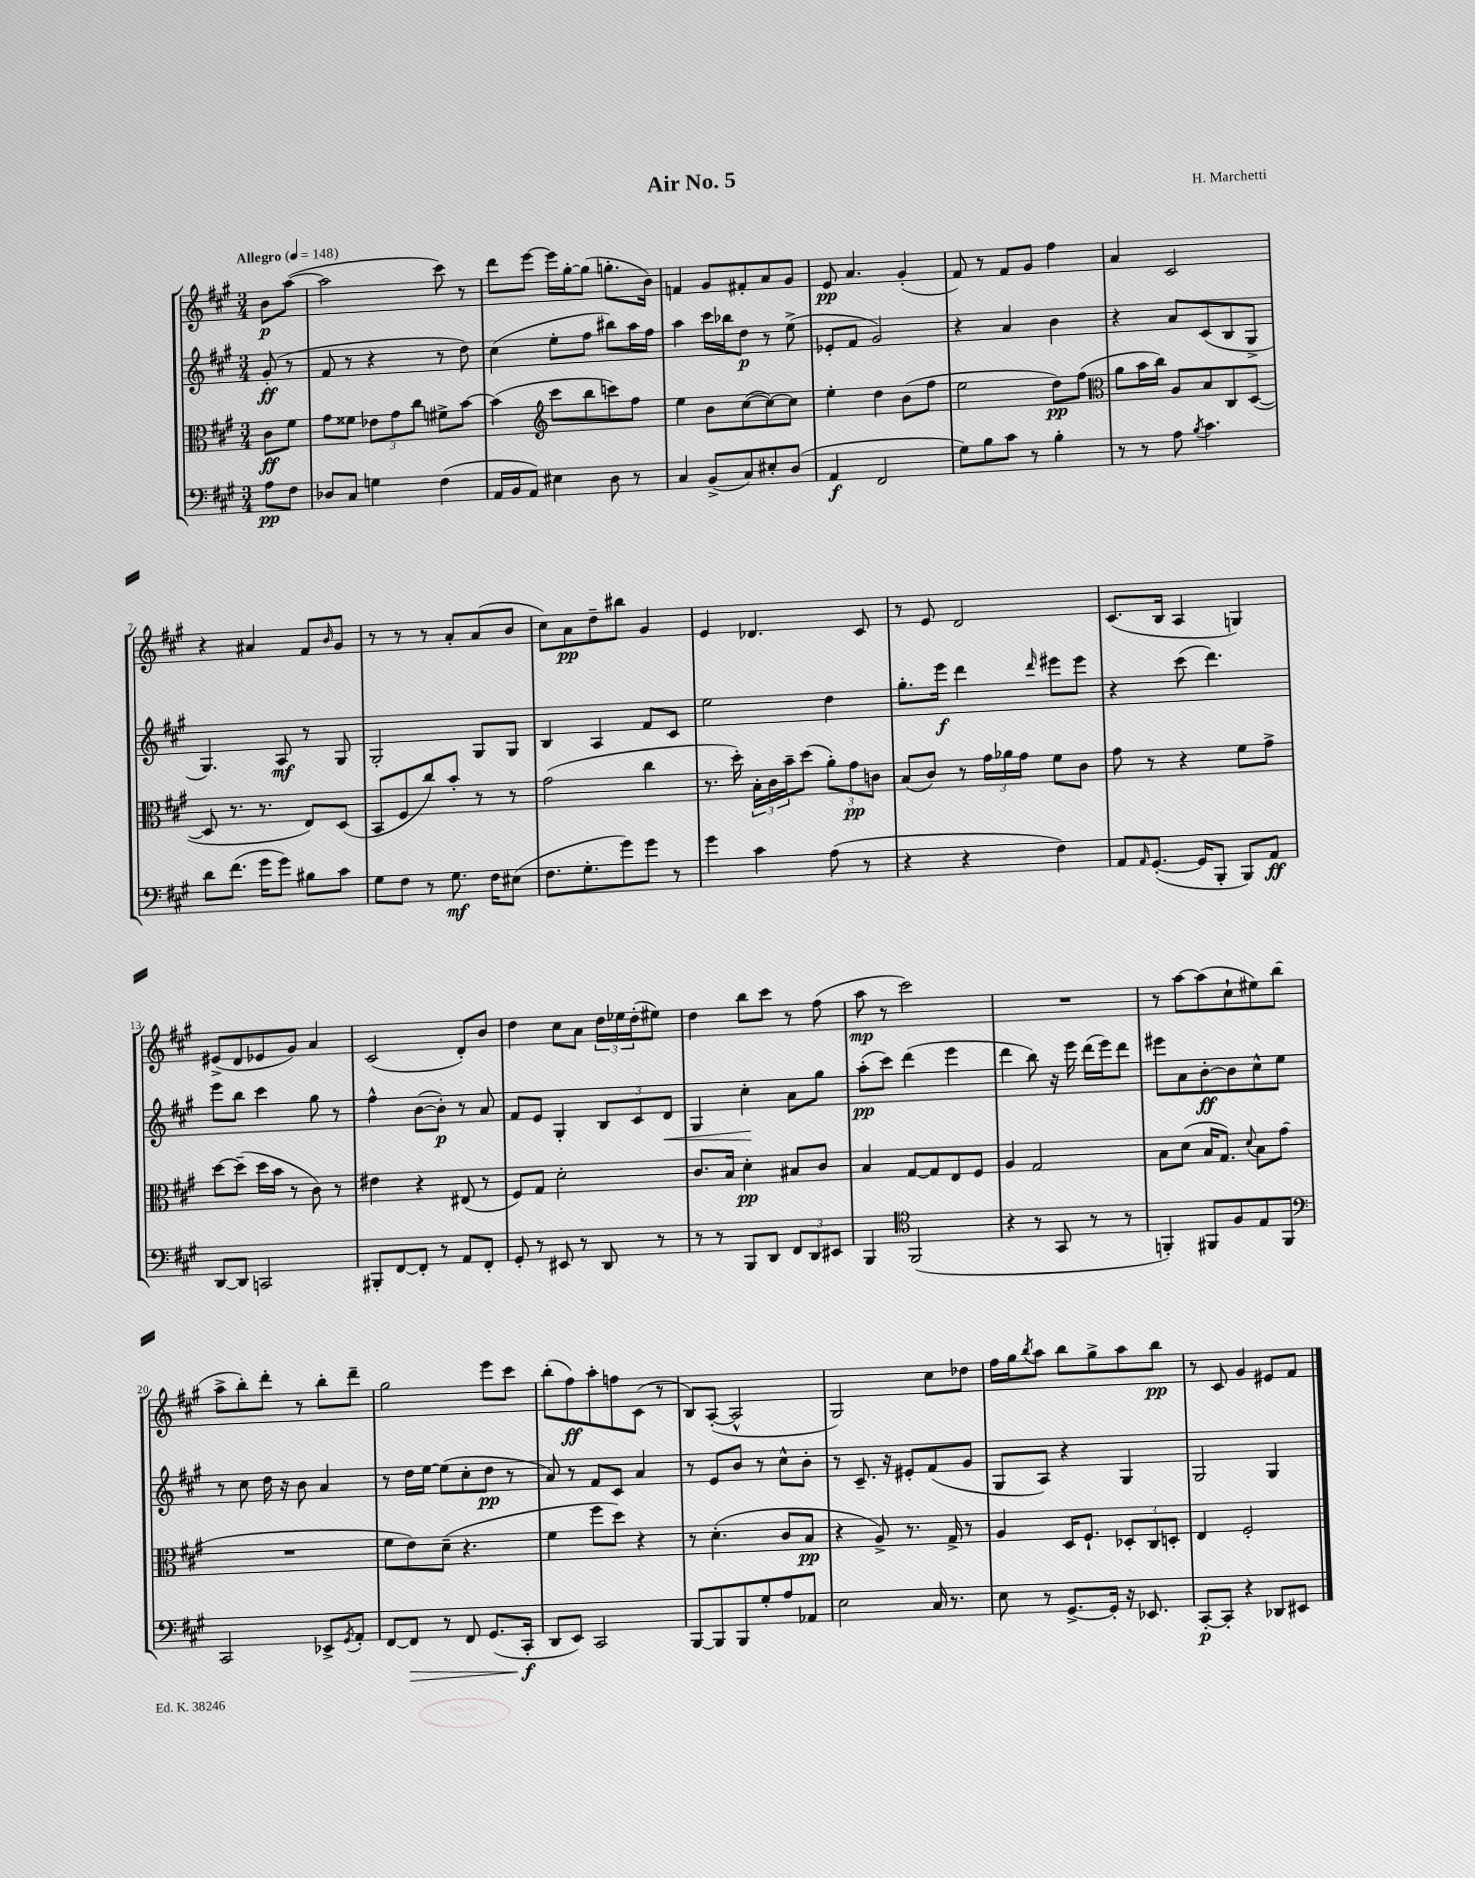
\header { title = "Air No. 5" composer = "H. Marchetti" }
<<
\new StaffGroup <<
\new Staff = "s0" {
    \clef treble \key a \major \numericTimeSignature \time 3/4 \partial 4 \tempo "Allegro" 4 = 148
    b'8\p a''8~( |
    a''2 cis'''8) r8 |
    d'''8 e'''8~ e'''16 gis''16~-. gis''8( g''8.-. b'16) |
    f'4 gis'8 fis'8-. a'8 gis'8 |
    e'8\pp a'4. gis'4-.( |
    fis'8) r8 fis'8 gis'8 fis''4 |
    a'4 cis'2 |
    r4 ais'4 fis'8 \grace { b'16 } gis'8 |
    r8 r8 r8 a'8-. a'8( b'8 |
    cis''8) a'8\pp d''8-- bis''8 gis'4 |
    e'4 des'4. cis'8 |
    r8 e'8 d'2 |
    cis'8.( b16 a4 g4) |
    eis'8->( d'8 ees'8 gis'8) a'4 |
    cis'2( d'8-.) b'8 |
    d''4 cis''8 a'8 \tuplet 3/2 { d''16 ees''16 d''16-.( } eis''8) |
    d''4 b''8 cis'''8 r8 fis''8( |
    a''8\mp r8 cis'''2) |
    R2. |
    r8 a''8~ a''8( cis''8-! eis''8) b''8( |
    a''8-> b''8-.) d'''8-. r8 b''8-. d'''8-- |
    gis''2 e'''8 cis'''8 |
    b''8-.( fis''8\ff) a''8-. f''8 cis'8( r8 |
    b8) a8~-.( a2-^ |
    gis2) cis''8 des''8 |
    fis''16 gis''16 \acciaccatura { b''8 } a''8 b''8 gis''8-> a''8 b''8\pp |
    r8 cis'8 gis'4 eis'8 fis'8 \bar "|." |
}
\new Staff = "s1" {
    \clef treble \key a \major \numericTimeSignature \time 3/4 \partial 4
    gis'8-.\ff( r8 |
    fis'8 r8 r4 r8 d''8) |
    cis''4( e''8-. fis''8 bis''8) a''16 fis''16 |
    a''4 cis'''16 bes''16 d''8\p r8 e''8->( |
    ees'8-. fis'8 gis'2) |
    r4 a'4 b'4 |
    r4 a'8 cis'8( b8 gis8-> |
    gis4.) a8\mf r8 gis8 |
    gis2-. gis8 gis8 |
    b4 a4 fis'8 cis'8 |
    e''2 d''4 |
    gis''8.-. e'''16\f d'''4 \grace { d'''16 } eis'''8 eis'''8 |
    r4 cis'''8( d'''4.) |
    e'''8 b''8 cis'''4 gis''8 r8 |
    fis''4-^ b'8~( b'8-.\p) r8 a'8 |
    fis'8 e'8 gis4-. \tuplet 3/2 { b8 cis'8 d'8\< } |
    gis4 cis''4-.\! a'8 gis''8 |
    a''8-.\pp( cis'''8) d'''4( e'''4 |
    d'''4 b''8) r16 e'''16 d'''16( e'''16) d'''8 |
    eis'''8 a'8 b'8~-.\ff b'8 cis''8-^ e''8 |
    r8 cis''8 d''16 r16 b'8 a'4 |
    r8 d''16 e''16~ e''8( cis''8-. d''8\pp r8 |
    a'8) r8 fis'8 cis'8 a'4 |
    r8 e'8 b'8 r8 cis''8-^ b'8-. |
    r8 cis'8.-- r16 eis'8-. fis'8( gis'8 |
    gis8 a8) r4 gis4 |
    gis2 gis4 \bar "|." |
}
\new Staff = "s2" {
    \clef alto \key a \major \numericTimeSignature \time 3/4 \partial 4
    cis'8\ff fis'8 |
    gis'8 fisis'8 \tuplet 3/2 { ees'8 gis'8 cis''8 } fis'8-> b'8~ |
    b'4( \clef treble cis'''8 b''8 c'''8) fis''8 |
    e''4 b'8 cis''8~( cis''8~) cis''8 |
    e''4-. d''4 b'8( fis''8 |
    e''2 d''8\pp) fis''8( |
    \clef alto a'8 b'16 cis''16) a8 b8 cis8 d8~( |
    d8 r8. r8. e8) d8( |
    b,8 fis8 cis''8) b'8-. r8 r8 |
    gis'2( cis''4 |
    r8. d''16-.) \tuplet 3/2 { b16-. cis'16 b'16-- } d''8( \tuplet 3/2 { a'8-.) gis'8\pp c'8 } |
    b8( cis'8) r8 \tuplet 3/2 { gis'16 aes'16 gis'16 } fis'8 cis'8 |
    gis'8 r8 r4 fis'8 gis'8-> |
    d''8~ d''8--( d''16 b'16 r8 cis'8) r8 |
    eis'4 r4 eis8( r8 |
    fis8) gis8 d'2-. |
    cis'8. b16 d'4-.\pp bis8 cis'8 |
    b4 gis8~ gis8 e8 fis8 |
    a4 gis2 |
    b8 d'8( b16 gis8.) \appoggiatura { d'8 } b8 gis'8( |
    R2. |
    fis'8 e'8) d'8--( r4. |
    fis'4 fis''8 d''8) r4 |
    r8 d'4.-.( cis'8 b8\pp |
    r4 a8->) r8. gis16-> r8 |
    a4 d16 fis8.-! \tuplet 3/2 { des8-. cis8 d8-. } |
    e4 fis2-. \bar "|." |
}
\new Staff = "s3" {
    \clef bass \key a \major \numericTimeSignature \time 3/4 \partial 4
    a8\pp fis8 |
    des8 cis8 g4 fis4( |
    a,16 b,16 a,8) eis4 d8 r8 |
    cis4 b,8->( cis8) eis8-. d8( |
    a,4\f fis,2 |
    gis8) b8 cis'8 r8 b4-. |
    r8 r8 a8 \acciaccatura { b8 } cis'4. |
    d'8 fis'8.( gis'16 gis'8) bis8 cis'8 |
    gis8 fis8 r8 gis8.\mf fis16 eis8( |
    fis8. gis8.-. gis'8) gis'8 r8 |
    gis'4 cis'4 a8( r8 |
    r4 r4 fis4) |
    a,8 \grace { a,16 } gis,8.~-.( gis,16 b,,8-. b,,8) a,8\ff |
    d,8~ d,8 c,2 |
    bis,,8-. fis,8~ fis,8-. r8 a,8 fis,8-. |
    gis,8-. r8 eis,8 r8 d,8 r8 |
    r8 r8 b,,8 d,8 \tuplet 3/2 { fis,8 d,8 eis,8 } |
    b,,4 \clef tenor fis,2( |
    r4 r8 gis,8 r8 r8 |
    f,4-.) fis,8 fis8 e8 fis,8 |
    \clef bass cis,2 ees,8-> \acciaccatura { gis,8 } a,8-. |
    fis,8~ fis,8\> r8 fis,8 gis,8.( cis,16-.\f\! |
    d,8 e,8) cis,2 |
    b,,8~ b,,8 b,,8 gis8-. a8 aes,8 |
    e2 cis16 r8. |
    e8 r8 gis,8.~-> gis,16-. r16 ees,8. |
    cis,8~-.\p cis,8-. r4 des,8 eis,8 \bar "|." |
}
>>
>>
